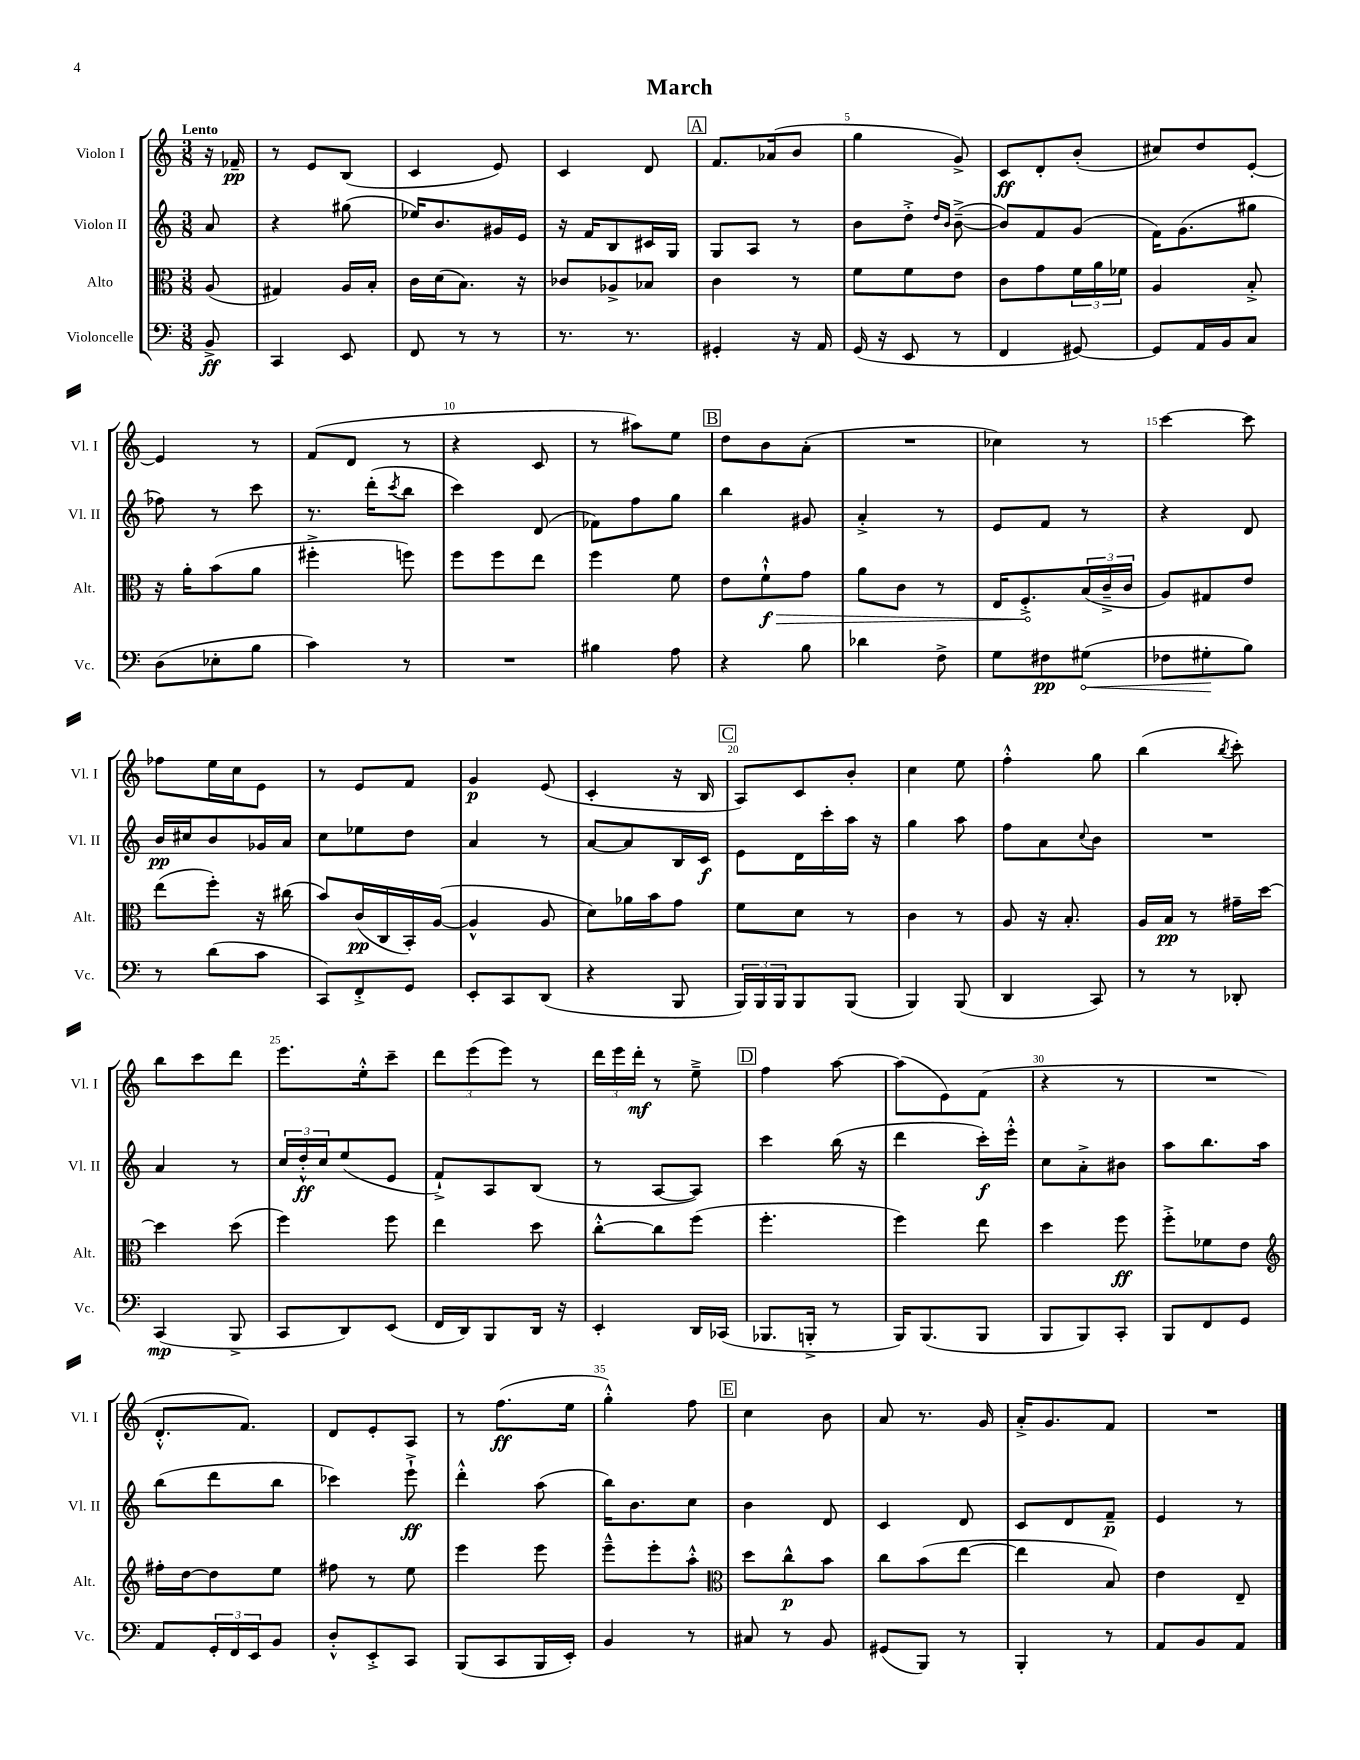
\header { title = "March" }
<<
\new StaffGroup <<
\new Staff = "s0" \with { instrumentName = "Violon I" shortInstrumentName = "Vl. I" } {
    \clef treble \key c \major \numericTimeSignature \time 3/8 \partial 8 \tempo "Lento"
    r16 fes'16--\pp |
    r8 e'8 b8( |
    c'4 e'8) |
    c'4 d'8 |
    \mark \markup { \box "A" } f'8. aes'16( b'8 |
    g''4 g'8->) |
    c'8\ff d'8-. b'8-.( |
    cis''8) d''8 e'8~-. |
    e'4 r8 |
    f'8( d'8 r8 |
    r4 c'8 |
    r8 ais''8) e''8 |
    \mark \markup { \box "B" } d''8 b'8 a'8-.( |
    R4. |
    ces''4) r8 |
    c'''4~ c'''8 |
    fes''8 e''16 c''16 e'8 |
    r8 e'8 f'8 |
    g'4\p e'8( |
    c'4-. r16 b16 |
    \mark \markup { \box "C" } a8) c'8 b'8-. |
    c''4 e''8 |
    f''4-.-^ g''8 |
    b''4( \acciaccatura { b''8 } c'''8-.) |
    b''8 c'''8 d'''8 |
    e'''8. e''16-.-^ c'''8-- |
    \tuplet 3/2 { d'''8 e'''8( e'''8) } r8 |
    \tuplet 3/2 { d'''16 e'''16 d'''16-.\mf } r8 e''8---> |
    \mark \markup { \box "D" } f''4 a''8~ |
    a''8( e'8) f'8( |
    r4 r8 |
    R4. |
    d'8.-.-^ f'8.) |
    d'8 e'8-. a8 |
    r8 f''8.\ff( e''16 |
    g''4-.-^) f''8 |
    \mark \markup { \box "E" } c''4 b'8 |
    a'8 r8. g'16 |
    a'16-.-> g'8. f'8 |
    R4. \bar "|." |
}
\new Staff = "s1" \with { instrumentName = "Violon II" shortInstrumentName = "Vl. II" } {
    \clef treble \key c \major \numericTimeSignature \time 3/8 \partial 8
    a'8 |
    r4 gis''8( |
    ees''16) b'8. gis'16 e'16 |
    r16 f'16 b8 cis'16 g16 |
    \mark \markup { \box "A" } g8 a8 r8 |
    b'8 d''8-.-> \grace { d''16 b'16 } b'8~--->( |
    b'8) f'8 g'8( |
    f'16) g'8.( gis''8 |
    fes''8) r8 c'''8 |
    r8. d'''16-.( \acciaccatura { c'''8 } b''8 |
    c'''4) d'8( |
    fes'8) f''8 g''8 |
    \mark \markup { \box "B" } b''4 gis'8 |
    a'4-.-> r8 |
    e'8 f'8 r8 |
    r4 d'8 |
    b'16\pp cis''16 b'8 ges'16 a'16 |
    c''8 ees''8 d''8 |
    a'4 r8 |
    a'8~ a'8 b16 c'16\f |
    \mark \markup { \box "C" } e'8 d'16 c'''16-. a''16 r16 |
    g''4 a''8 |
    f''8 a'8 \appoggiatura { c''8 } b'8 |
    R4. |
    a'4 r8 |
    \tuplet 3/2 { c''16 d''16-.-^\ff c''16 } e''8( e'8 |
    f'8-!->) a8 b8( |
    r8 a8~ a8) |
    \mark \markup { \box "D" } c'''4 b''16( r16 |
    d'''4 c'''16-.\f) e'''16-.-^ |
    c''8 a'8-.-> bis'8 |
    a''8 b''8. a''16 |
    b''8( d'''8 b''8 |
    ces'''4) e'''8-!->\ff |
    d'''4-.-^ a''8( |
    b''16) b'8. c''8 |
    \mark \markup { \box "E" } b'4 d'8 |
    c'4 d'8 |
    c'8 d'8 f'8--\p |
    e'4 r8 \bar "|." |
}
\new Staff = "s2" \with { instrumentName = "Alto" shortInstrumentName = "Alt." } {
    \clef alto \key c \major \numericTimeSignature \time 3/8 \partial 8
    a8( |
    gis4) a16 b16-. |
    c'16 d'16( b8.) r16 |
    ces'8 aes8-> bes8 |
    \mark \markup { \box "A" } c'4 r8 |
    f'8 f'8 e'8 |
    c'8 g'8 \tuplet 3/2 { f'16 a'16 fes'16 } |
    a4 b8-.-> |
    r16 a'16-. b'8( a'8 |
    fis''4-.-> f''8) |
    f''8 f''8 e''8 |
    f''4 f'8 |
    \mark \markup { \box "B" } e'8 \once \override Hairpin.circled-tip = ##t f'8-!-^\f\> g'8 |
    a'8 c'8 r8 |
    e16 f8.-.->\! \tuplet 3/2 { b16( c'16---> c'16 } |
    a8) gis8 e'8 |
    e''8( f''8-.) r16 cis''16( |
    b'8) c'16\pp( c16 b,16-.) a16~( |
    a4-^ a8 |
    d'8) aes'16 b'16 g'8 |
    \mark \markup { \box "C" } f'8 d'8 r8 |
    c'4 r8 |
    a8 r16 b8.-. |
    a16 b16\pp r8 gis'16-- d''16~ |
    d''4 d''8( |
    f''4) f''8 |
    e''4 d''8 |
    c''8~-.-^ c''8 f''8( |
    \mark \markup { \box "D" } f''4.-. |
    f''4) e''8 |
    d''4 f''8\ff |
    f''8-.-> fes'8 e'8 |
    \clef treble fis''16-. d''16~ d''8 e''8 |
    fis''8 r8 e''8 |
    e'''4 e'''8 |
    e'''8---^ e'''8-. a''8-.-^ |
    \mark \markup { \box "E" } \clef alto d''8 c''8-^\p b'8 |
    c''8 b'8( e''8~ |
    e''4 b8) |
    e'4 e8-- \bar "|." |
}
\new Staff = "s3" \with { instrumentName = "Violoncelle" shortInstrumentName = "Vc." } {
    \clef bass \key c \major \numericTimeSignature \time 3/8 \partial 8
    b,8->\ff |
    c,4 e,8 |
    f,8 r8 r8 |
    r8. r8. |
    \mark \markup { \box "A" } gis,4-. r16 a,16 |
    g,16( r16 e,8 r8 |
    f,4 gis,8~) |
    gis,8 a,16 b,16 c8 |
    d8( ees8-. b8 |
    c'4) r8 |
    R4. |
    bis4 a8 |
    \mark \markup { \box "B" } r4 b8 |
    des'4 f8-> |
    g8 fis8\pp \once \override Hairpin.circled-tip = ##t gis8\<( |
    fes8 gis8-.\! b8) |
    r8 d'8( c'8 |
    c,8) f,8-.-> g,8 |
    e,8-. c,8 d,8( |
    r4 b,,8 |
    \mark \markup { \box "C" } \tuplet 3/2 { b,,16) b,,16 b,,16 } b,,8 b,,8( |
    b,,4) b,,8( |
    d,4 c,8) |
    r8 r8 des,8-. |
    c,4\mp( b,,8-> |
    c,8 d,8) e,8( |
    f,16 d,16) b,,8 d,16 r16 |
    e,4-. d,16 ces,16( |
    \mark \markup { \box "D" } bes,,8. b,,16-.-> r8 |
    b,,16) b,,8.( b,,8 |
    b,,8 b,,8) c,8-. |
    b,,8 f,8 g,8 |
    a,8 \tuplet 3/2 { g,16-. f,16 e,16 } b,8 |
    d8-.-^ e,8-.-> c,8 |
    b,,8( c,8 b,,16 e,16-.) |
    b,4 r8 |
    \mark \markup { \box "E" } cis8 r8 b,8 |
    gis,8( b,,8) r8 |
    b,,4-. r8 |
    a,8 b,8 a,8 \bar "|." |
}
>>
>>
\layout { \context { \Score \override BarNumber.break-visibility = ##(#f #t #t) barNumberVisibility = #(every-nth-bar-number-visible 5) } }
